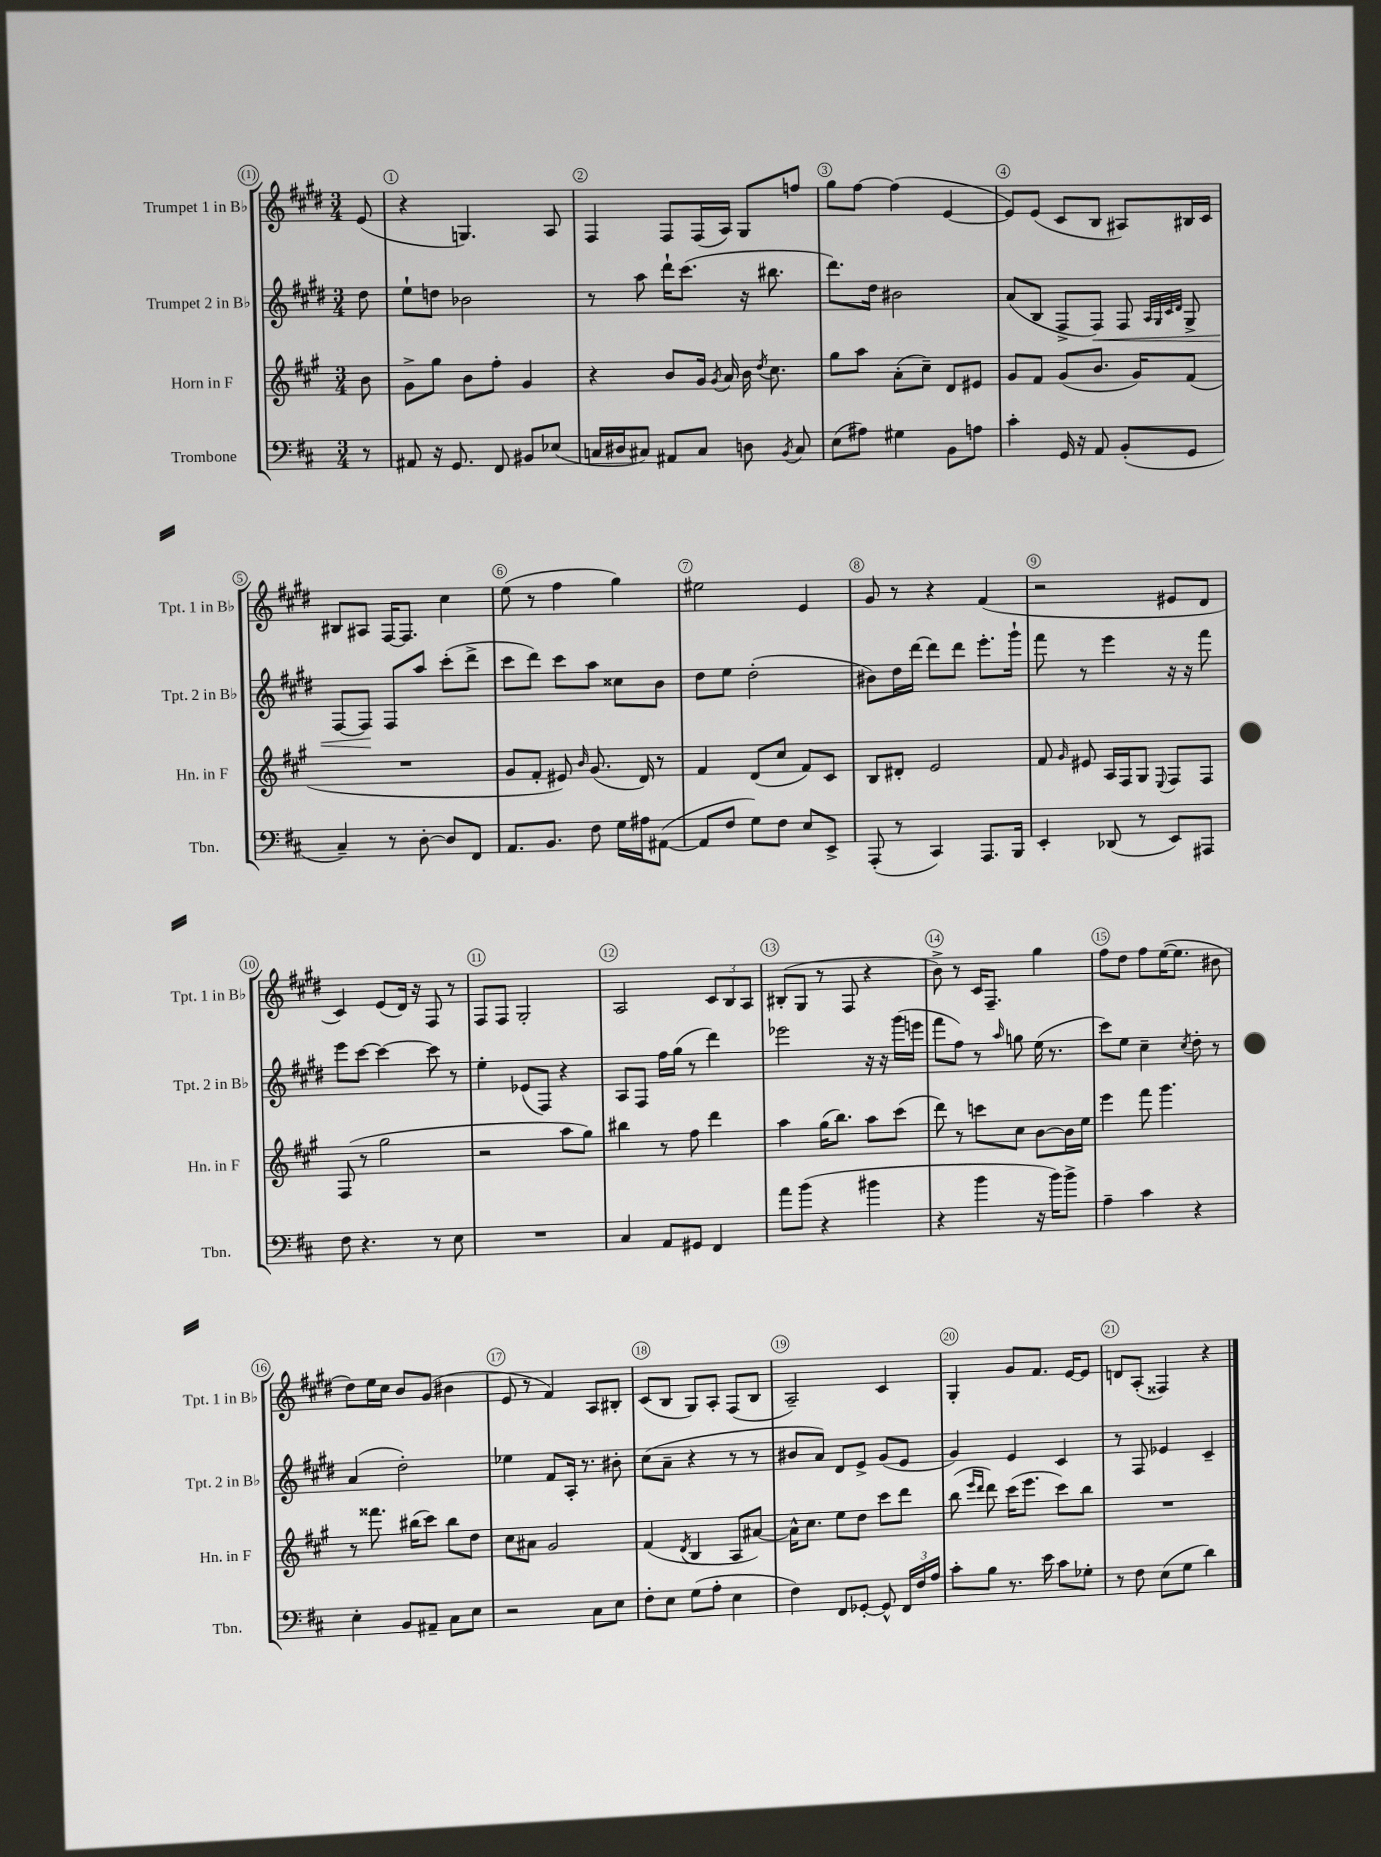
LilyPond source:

<<
\new StaffGroup <<
\new Staff = "s0" \with { instrumentName = "Trumpet 1 in Bb" shortInstrumentName = "Tpt. 1 in Bb" } {
    \clef treble \key e \major \numericTimeSignature \time 3/4 \partial 8
    \autoBeamOff e'8( |
    r4 g4.) a8 |
    fis4 fis8[ fis16( a16]) gis8[ f''8] |
    gis''8[ fis''8]~ fis''4( e'4~ |
    e'8[) e'8]( cis'8[ b8] ais8[) bis16 cis'16] |
    bis8[ ais8] fis16[~ fis8.] cis''4 |
    e''8( r8 fis''4 gis''4) |
    eis''2 e'4 |
    gis'8 r8 r4 fis'4( |
    r2 eis'8[ dis'8] |
    cis'4) e'8[( dis'16]) r16 fis8 r8 |
    fis8[ fis8] gis2-. |
    a2 \tuplet 3/2 { cis'8[ b8 a8] } |
    bis8[-.( gis8] r8 fis8 r4 |
    b'8->) r8 cis'16[ fis8.]-- gis''4 |
    fis''8[ dis''8] fis''8[ e''16~( e''8.] bis'8 |
    dis''8[) e''16 cis''16] b'8[ gis'8]( bis'4 |
    e'8 r8 fis'4) a8[ bis8]-. |
    cis'8[( b8] gis8[) a8]-. fis8[( b8] |
    a2--) cis'4 |
    gis4-. gis'8[ fis'8.] e'16[~ e'8] |
    d'8[ a8]-.( fisis4) r4 \bar "|." |
}
\new Staff = "s1" \with { instrumentName = "Trumpet 2 in Bb" shortInstrumentName = "Tpt. 2 in Bb" } {
    \clef treble \key e \major \numericTimeSignature \time 3/4 \partial 8
    \autoBeamOff dis''8 |
    e''8[-! d''8] bes'2 |
    r8 a''8 dis'''16[-! cis'''8.]( r16 bis''8. |
    dis'''8.[) dis''16] bis'2 |
    a'8[( b8] fis8[-> fis8]\<) fis8 \grace { a32[ gis32 cis'32 dis'32] } gis8-> |
    fis8[~ fis8]\! fis8[ a''8] cis'''8[-.( dis'''8]-> |
    cis'''8[ dis'''8]) cis'''8[ a''8] cisis''8[ b'8] |
    dis''8[ e''8] dis''2-.( |
    bis'8[) dis''16 dis'''16]~ dis'''8[ dis'''8] e'''8.[-. gis'''16]-! |
    fis'''8 r8 e'''4 r16 r16 fis'''8 |
    e'''8[ cis'''8]~ cis'''4~ cis'''8 r8 |
    e''4-. ees'8[( fis8]) r4 |
    a8[ fis8] fis''16[ gis''16]( r8 dis'''4) |
    ees'''2 r16 r16 gis'''16[( e'''16] |
    fis'''8[ fis''8]) r8 \grace { a''16 } g''8 e''16( r8. |
    cis'''8[) e''8] cis''4-- \acciaccatura { cis''8 } dis''8-. r8 |
    a'4( dis''2-.) |
    ees''4 fis'8[ a16]-. r8. bis'8-. |
    cis''8[( a'8]-- r4 r8 r8 |
    bis'8[ a'8]) dis'8[ e'8]-> gis'8[( e'8] |
    gis'4) e'4 cis'4 |
    r8 fis8 ees'4 cis'4-- \bar "|." |
}
\new Staff = "s2" \with { instrumentName = "Horn in F" shortInstrumentName = "Hn. in F" } {
    \clef treble \key a \major \numericTimeSignature \time 3/4 \partial 8
    \autoBeamOff b'8 |
    gis'8[-> gis''8] b'8[ fis''8]-. gis'4 |
    r4 b'8[ gis'16] \acciaccatura { gis'8 } a'16 b'16 \acciaccatura { d''8 } cis''8. |
    gis''8[ a''8] a'8[-.( cis''8]--) d'8[ eis'8] |
    gis'8[ fis'8] gis'8[( b'8.] gis'16[) fis'8]( |
    R2. |
    gis'8[ fis'8]-. eis'8) \grace { b'16 } gis'8.( d'16) r8 |
    fis'4 d'8[( cis''8] fis'8[) cis'8] |
    b8[ dis'8]-. e'2 |
    fis'8 \grace { gis'16 } eis'8 a16[ fis16 gis8] \appoggiatura { e8 } fis8[ fis8] |
    fis8( r8 gis''2 |
    r2 a''8[ gis''8]) |
    bis''4 r8 fis''8 d'''4 |
    a''4 gis''16[( b''8.]) a''8[ cis'''8]( |
    d'''8) r8 c'''8[ cis''8] b'8[~ b'16 e''16] |
    e'''4 fis'''8 gis'''4. |
    r8 fisis'''8. bis''16[( cis'''8]) bis''8[ d''8] |
    cis''8[ ais'8] gis'2 |
    fis'4( \acciaccatura { d'8 } b4 a8[ ais'8]~) |
    ais'16[-^ cis''8.] e''8[ d''8] cis'''8[ d'''8] |
    b''8( \grace { e'''16[ d'''16] } d'''8) cis'''16[( e'''8.] cis'''8[) b''8] |
    R2. \bar "|." |
}
\new Staff = "s3" \with { instrumentName = "Trombone" shortInstrumentName = "Tbn." } {
    \clef bass \key d \major \numericTimeSignature \time 3/4 \partial 8
    \autoBeamOff r8 |
    ais,8 r16 g,8. fis,8 bis,8[ ees8]( |
    c16[ dis16 cis8]) ais,8[ cis8] d8 \acciaccatura { b,8 } cis8 |
    e8[( ais8]) gis4 b,8[ a8] |
    cis'4-. g,16 r16 a,8 b,8[-.( g,8] |
    cis4--) r8 d8~-. d8[ fis,8] |
    a,8.[ b,8.] fis8 g16[ ais16 ais,8]~( |
    ais,8[ fis8] g8[) fis8] e8[ e,8]-> |
    a,,8-.( r8 cis,4) a,,8.[ b,,16] |
    e,4-. des,8( r8 e,8[) ais,,8] |
    fis8 r4. r8 e8 |
    R2. |
    cis4 a,8[ gis,8] fis,4 |
    a'8[ b'8]( r4 bis'4 |
    r4 b'4 r16 b'16[) b'8]-> |
    a4-- cis'4 r4 |
    e4-. b,8[ ais,8]-- cis8[ e8] |
    r2 cis8[ e8] |
    fis8[-. e8] g8[( a8]-. e4 |
    fis4) fis,8[ ges,8]~-. ges,8-^ \tuplet 3/2 { fis,16[ fis16 a16] } |
    cis'8[-. b8] r8. e'16 cis'8[ ges8]-. |
    r8 fis8 e8[( g8] d'4) \bar "|." |
}
>>
>>
\layout { \context { \Score \override BarNumber.break-visibility = ##(#f #t #t) barNumberVisibility = #all-bar-numbers-visible \override BarNumber.stencil = #(make-stencil-circler 0.1 0.3 ly:text-interface::print) } }
